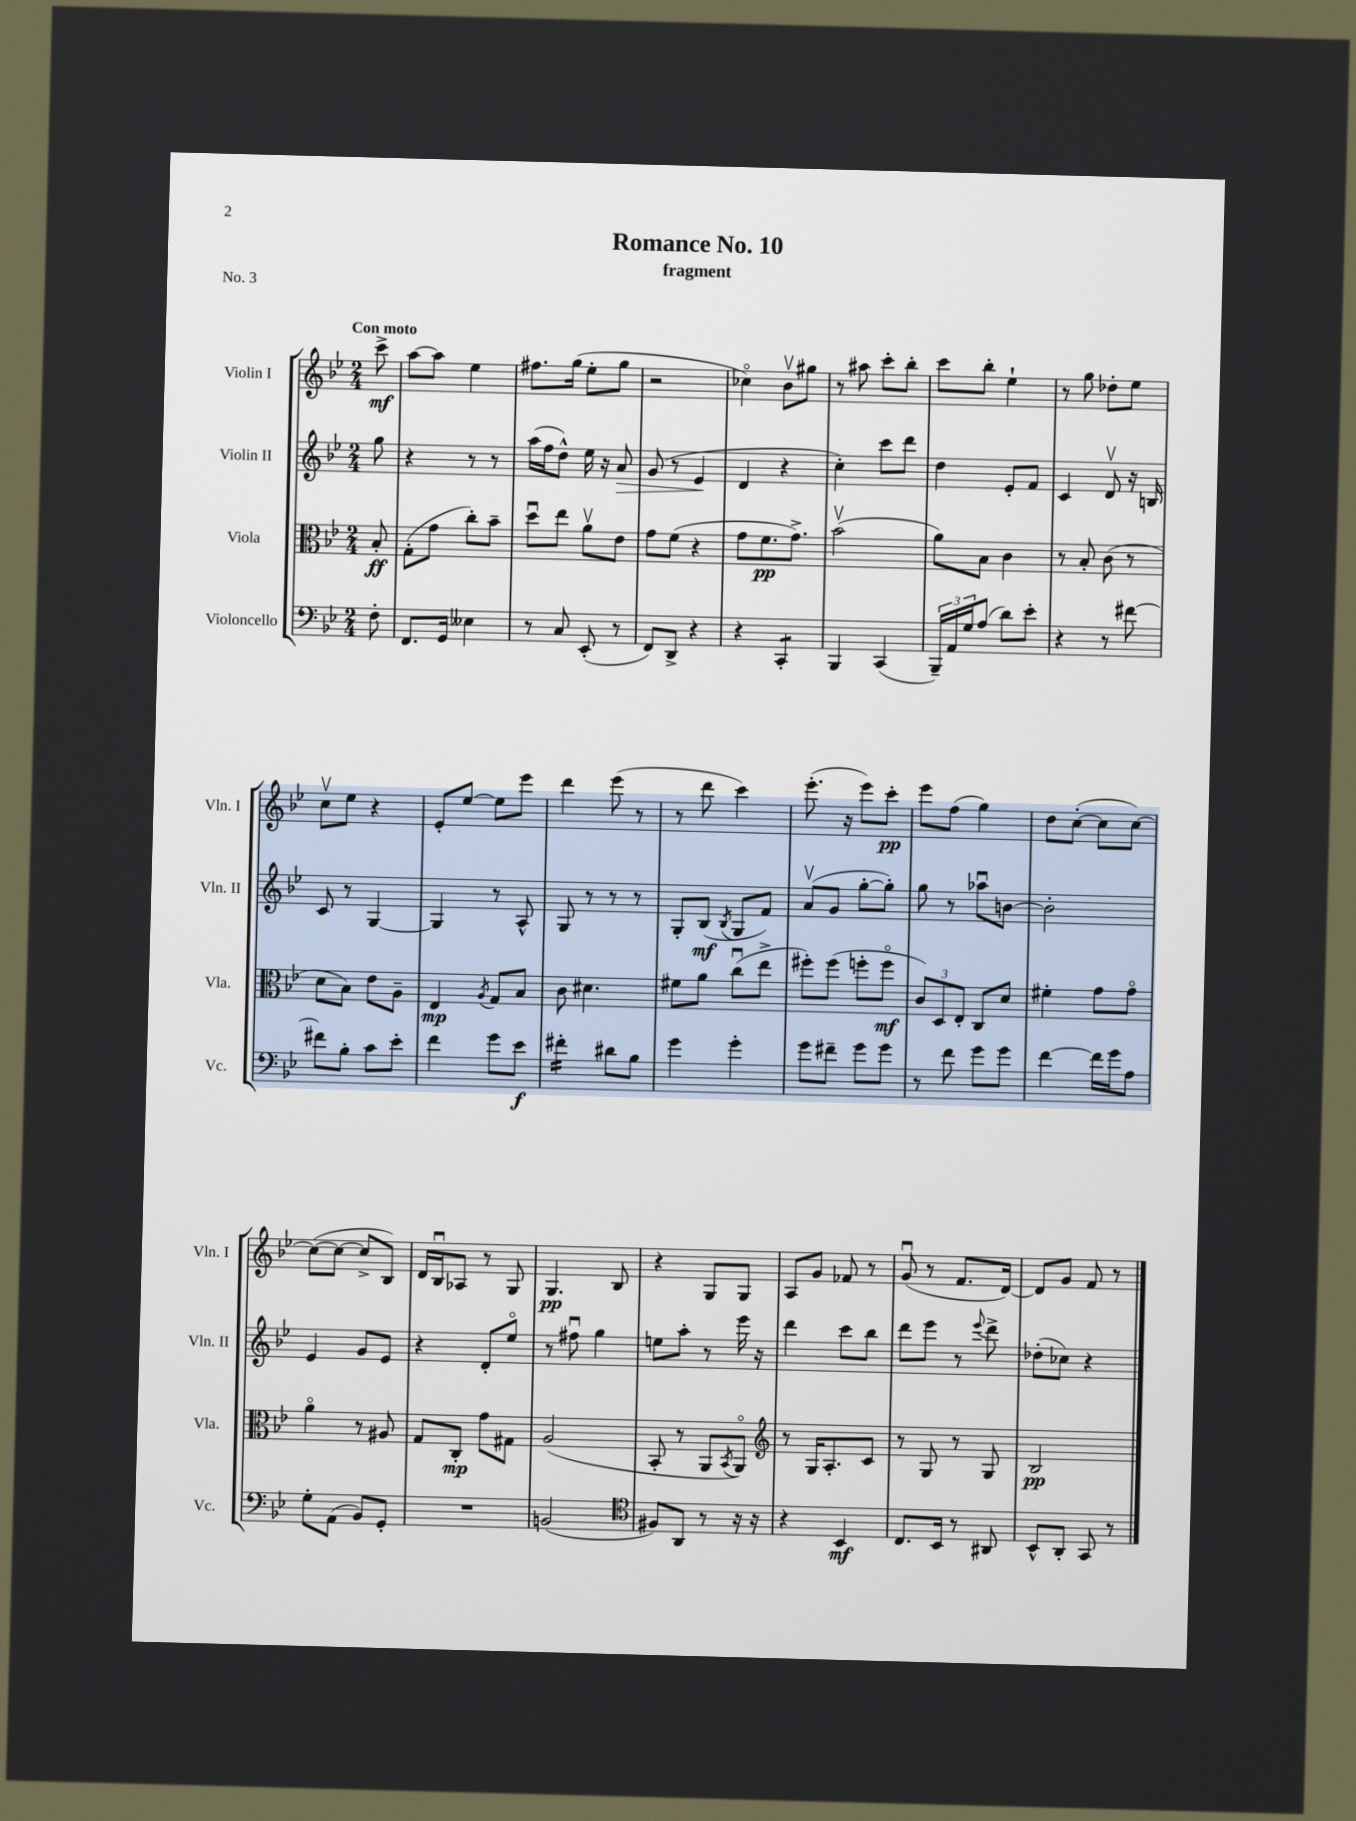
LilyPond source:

\header { title = "Romance No. 10" subtitle = "fragment" piece = "No. 3" }
<<
\new StaffGroup <<
\new Staff = "s0" \with { instrumentName = "Violin I" shortInstrumentName = "Vln. I" } {
    \clef treble \key bes \major \numericTimeSignature \time 2/4 \partial 8 \tempo "Con moto"
    c'''8->\mf |
    a''8~ a''8 ees''4 |
    fis''8. g''16( ees''8-. g''8 |
    r2 |
    ces''4\flageolet) bes'8\upbow gis''8 |
    r8 ais''8 c'''8-. bes''8-. |
    c'''8 bes''8-. ees''4-! |
    r8 g''8 des''8-. ees''8 |
    c''8\upbow ees''8 r4 |
    ees'8-. ees''8~ ees''8 ees'''8 |
    d'''4 ees'''8( r8 |
    r8 d'''8 c'''4) |
    ees'''8.-.( r16 ees'''8) c'''8-.\pp |
    ees'''8 f''8( g''4) |
    d''8 c''8~-.( c''8 c''8~) |
    c''8~( c''8~ c''8-> bes8) |
    d'16 bes16\downbow aes8 r8 g8 |
    g4.\pp bes8 |
    r4 g8 g8 |
    a8 g'8 fes'8 r8 |
    g'8\downbow( r8 f'8. d'16~) |
    d'8 g'8 f'8 r8 \bar "|." |
}
\new Staff = "s1" \with { instrumentName = "Violin II" shortInstrumentName = "Vln. II" } {
    \clef treble \key bes \major \numericTimeSignature \time 2/4 \partial 8
    g''8 |
    r4 r8 r8 |
    a''16( f''16 d''8-^) ees''16 r16 a'8\> |
    g'8( r8 ees'4\! |
    d'4 r4 |
    c''4-.) c'''8 d'''8 |
    d''4 ees'8-. f'8 |
    c'4 d'8\upbow r16 b16 |
    c'8 r8 g4~ |
    g4 r8 a8-^ |
    g8 r8 r8 r8 |
    g8-. bes8\mf( \acciaccatura { bes8 } g8 f'8) |
    a'8\upbow( g'8 g''8~-. g''8-.) |
    g''8 r8 aes''8\downbow b'8~ |
    b'2-. |
    ees'4 g'8 ees'8 |
    r4 d'8-. ees''8\flageolet |
    r8 fis''8\downbow g''4 |
    e''8 a''8-. r8 ees'''16 r16 |
    d'''4 c'''8 bes''8 |
    d'''8 ees'''8 r8 \appoggiatura { ees'''8 } d'''8-> |
    des''8-.( ces''8) r4 \bar "|." |
}
\new Staff = "s2" \with { instrumentName = "Viola" shortInstrumentName = "Vla." } {
    \clef alto \key bes \major \numericTimeSignature \time 2/4 \partial 8
    bes8-.\ff |
    g8-.( g'8 c''8-.) bes'8-- |
    d''8\downbow ees''8 a'8\upbow ees'8 |
    g'8 f'8( r4 |
    g'8 f'8.\pp g'8.->) |
    bes'2\upbow( |
    a'8) bes8 c'4 |
    r8 bes8-. c'8( r8 |
    d'8 bes8) ees'8 a8-- |
    ees4\mp \acciaccatura { a8 } g8 bes8 |
    c'8 dis'4. |
    fis'8 a'8 c''8\downbow( ees''8-> |
    fis''8-.) fis''8( f''8-. f''8\flageolet\mf |
    \tuplet 3/2 { c'8) d8 ees8-. } c8 d'8 |
    fis'4-. g'8 g'8\flageolet |
    a'4\flageolet r8 ais8 |
    g8 c8-.\mp g'8 gis8 |
    a2( |
    bes,8-. r8 a,8 \acciaccatura { bes,8 } a,8\flageolet) |
    \clef treble r8 g16 a8.-. c'8 |
    r8 g8 r8 g8 |
    bes2\pp \bar "|." |
}
\new Staff = "s3" \with { instrumentName = "Violoncello" shortInstrumentName = "Vc." } {
    \clef bass \key bes \major \numericTimeSignature \time 2/4 \partial 8
    f8-. |
    f,8. g,16 eeses4 |
    r8 c8 ees,8-.( r8 |
    f,8) d,8-> r4 |
    r4 c,4:8-. |
    bes,,4 c,4( |
    \tuplet 3/2 { bes,,16--) a,16 g16 } a8( d'8) ees'8-. |
    r4 r8 fis'8~ |
    fis'8 bes8-. c'8 ees'8-. |
    f'4 g'8 ees'8\f |
    fis'4:16-. dis'8 bes8 |
    g'4 g'4-. |
    g'8 fis'8-- g'8 g'8 |
    r8 f'8 g'8 g'8 |
    f'4~ f'16 g'16 a8 |
    g8-. a,8( bes,8) g,8-. |
    R2 |
    b,2( |
    \clef tenor fis8) a,8 r8 r16 r16 |
    r4 bes,4\mf |
    c8. bes,16 r8 ais,8 |
    bes,8-^ a,8-. g,8 r8 \bar "|." |
}
>>
>>
\layout { \context { \Score \remove "Bar_number_engraver" } }
